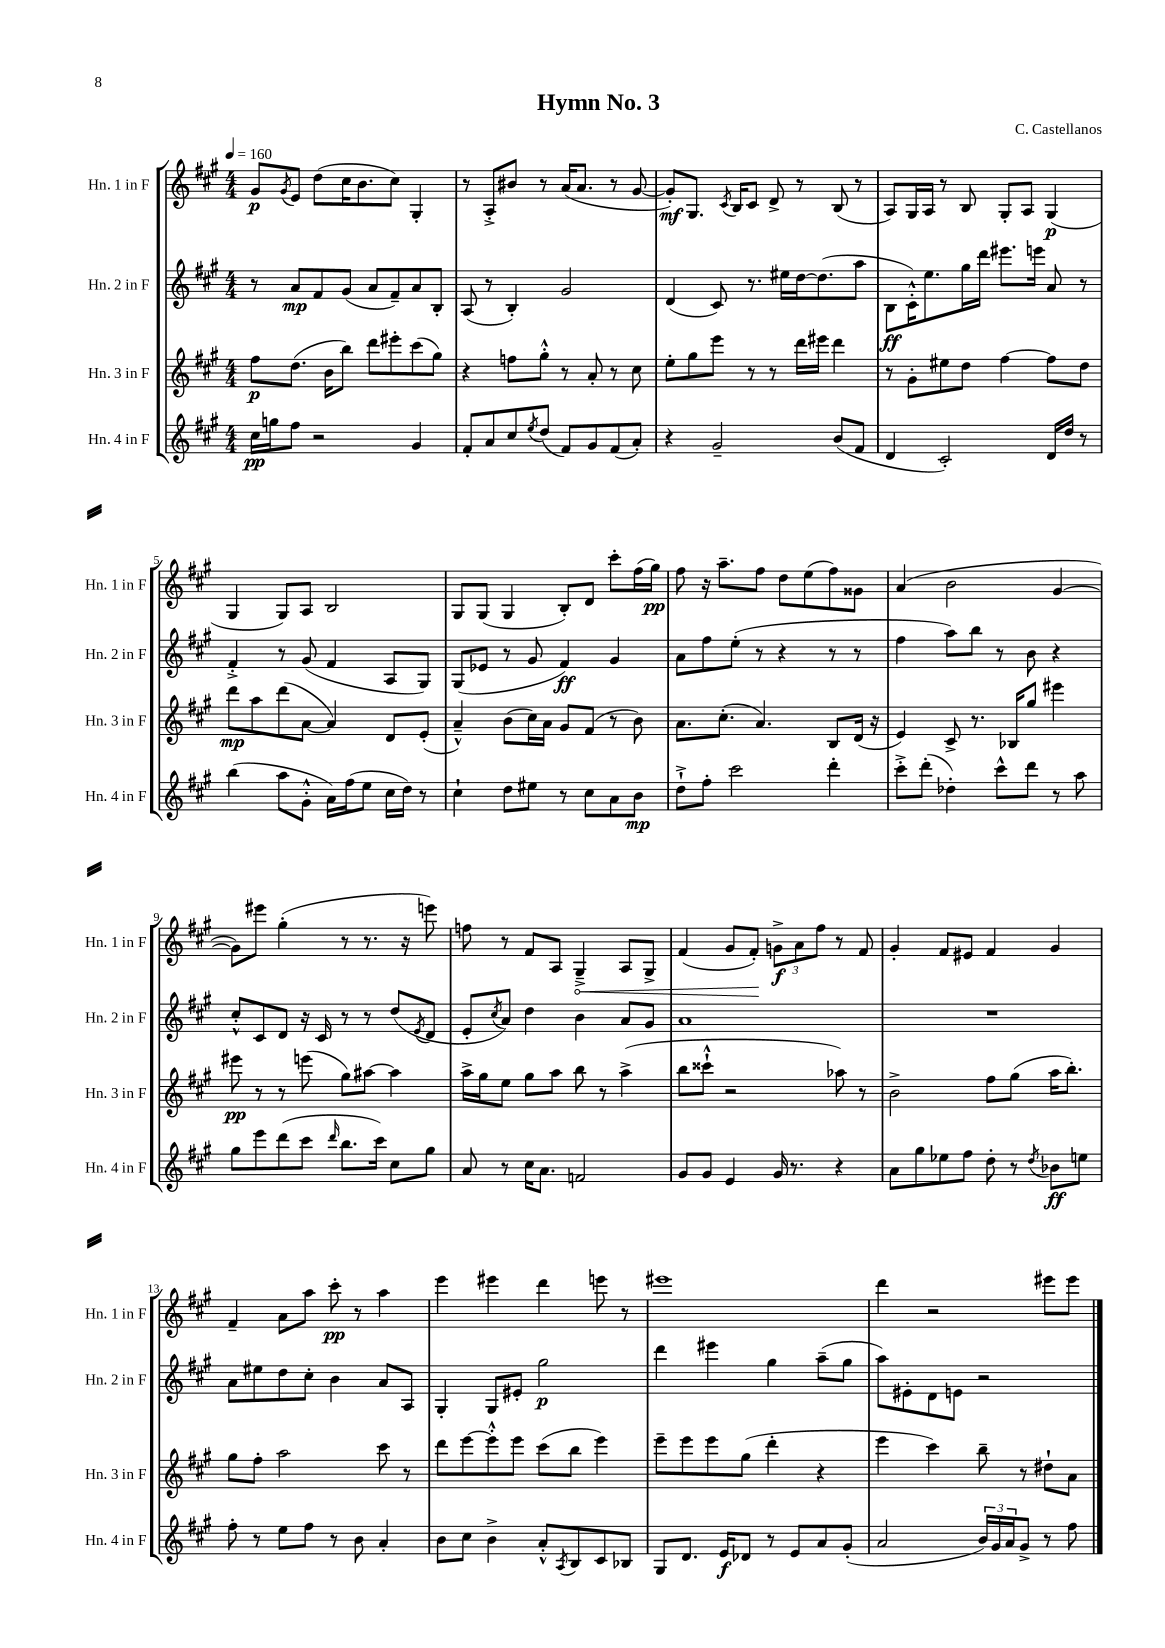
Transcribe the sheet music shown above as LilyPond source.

\header { title = "Hymn No. 3" composer = "C. Castellanos" }
<<
\new StaffGroup <<
\new Staff = "s0" \with { instrumentName = "Hn. 1 in F" shortInstrumentName = "Hn. 1 in F" } {
    \clef treble \key a \major \numericTimeSignature \time 4/4 \tempo 4 = 160
    gis'8\p \acciaccatura { gis'8 } e'8 d''8( cis''16 b'8. cis''8) gis4-. |
    r8 a8-.-> bis'8 r8 a'16( a'8. r8 gis'8~ |
    gis'8-.\mf) gis8. \acciaccatura { cis'8 } b16 cis'8 d'8-> r8 b8( r8 |
    a8) gis16 a16 r8 b8 gis8-. a8 gis4\p( |
    gis4 gis8) a8 b2 |
    gis8 gis8( gis4 b8-.) d'8 cis'''8-. fis''16( gis''16\pp) |
    fis''8 r16 a''8.-- fis''8 d''8 e''8( fis''8) gisis'8 |
    a'4( b'2 gis'4~ |
    gis'8) eis'''8 gis''4-.( r8 r8. r16 e'''8) |
    f''8 r8 fis'8 a8 \once \override Hairpin.circled-tip = ##t gis4--->\< a8 gis8-> |
    fis'4( gis'8 fis'8-.\!) \tuplet 3/2 { g'8->\f a'8 fis''8 } r8 fis'8 |
    gis'4-. fis'8 eis'8 fis'4 gis'4 |
    fis'4-- a'8 a''8 cis'''8-.\pp r8 a''4 |
    e'''4 eis'''4 d'''4 e'''8 r8 |
    eis'''1 |
    d'''4 r2 eis'''8 eis'''8 \bar "|." |
}
\new Staff = "s1" \with { instrumentName = "Hn. 2 in F" shortInstrumentName = "Hn. 2 in F" } {
    \clef treble \key a \major \numericTimeSignature \time 4/4
    r8 a'8\mp fis'8 gis'8( a'8 fis'8--) a'8 b8-. |
    a8( r8 b4-.) gis'2 |
    d'4( cis'8) r8. eis''16 d''16~ d''8.( a''8 |
    b8\ff cis'16-.-^) e''8. gis''16 d'''16 eis'''8. e'''16 a'8 r8 |
    fis'4-.-> r8 gis'8( fis'4 a8 gis8) |
    gis8( ees'8 r8 gis'8 fis'4\ff) gis'4 |
    a'8 fis''8 e''8-.( r8 r4 r8 r8 |
    fis''4 a''8) b''8 r8 b'8 r4 |
    cis''8-.-^ cis'8 d'8 r16 cis'16 r8 r8 d''8( \acciaccatura { e'8 } d'8 |
    e'8-. \acciaccatura { cis''8 } a'8) d''4 b'4 a'8 gis'8 |
    a'1 |
    R1 |
    a'8 eis''8 d''8 cis''8-. b'4 a'8 a8 |
    gis4-. gis8 eis'8-. gis''2\p |
    d'''4 eis'''4 gis''4 a''8--( gis''8 |
    a''8) eis'8-. d'8 e'8 r2 \bar "|." |
}
\new Staff = "s2" \with { instrumentName = "Hn. 3 in F" shortInstrumentName = "Hn. 3 in F" } {
    \clef treble \key a \major \numericTimeSignature \time 4/4
    fis''8\p d''8.( b'16 b''8) d'''8 eis'''8-. cis'''8( gis''8) |
    r4 f''8 gis''8-.-^ r8 a'8-. r8 cis''8 |
    e''8-. gis''8 e'''8 r8 r8 d'''16 eis'''16 d'''4 |
    r8 gis'8-. eis''8 d''8 fis''4~ fis''8 d''8 |
    d'''8\mp a''8 d'''8( a'8~ a'4) d'8 e'8-.( |
    a'4---^) b'8( cis''16) a'16 gis'8 fis'8( r8 b'8) |
    a'8. cis''8.-.( a'4.) b8 d'16( r16 |
    e'4) cis'8-> r8. bes16 gis''8 eis'''4 |
    eis'''8\pp r8 r8 e'''8( gis''8) ais''8~ ais''4 |
    a''16-> gis''16 e''8 gis''8 a''8 b''8 r8 a''4->( |
    b''8 cisis'''8-!-^ r2 aes''8) r8 |
    b'2-> fis''8 gis''8( a''16 b''8.-.) |
    gis''8 fis''8-. a''2 cis'''8 r8 |
    d'''8 e'''8~ e'''8-.-^ e'''8 cis'''8( b''8 e'''4) |
    e'''8-- e'''8 e'''8 gis''8( d'''4-. r4 |
    e'''4 cis'''4) b''8-- r8 dis''8-! a'8 \bar "|." |
}
\new Staff = "s3" \with { instrumentName = "Hn. 4 in F" shortInstrumentName = "Hn. 4 in F" } {
    \clef treble \key a \major \numericTimeSignature \time 4/4
    cis''16\pp g''16 fis''8 r2 gis'4 |
    fis'8-. a'8 cis''8 \acciaccatura { e''8 } d''8( fis'8) gis'8 fis'8( a'8-.) |
    r4 gis'2-- b'8( fis'8 |
    d'4 cis'2-.) d'16 d''16 r8 |
    b''4( a''8 gis'8-.-^ a'16) fis''16( e''8 cis''16 d''16) r8 |
    cis''4-! d''8 eis''8 r8 cis''8 a'8 b'8\mp |
    d''8-!-> fis''8-. cis'''2 d'''4-. |
    cis'''8-.-> d'''8-.( des''4-.) cis'''8-^ d'''8 r8 a''8 |
    gis''8 e'''8 d'''8( cis'''8 \grace { d'''16 } b''8. cis'''16) cis''8 gis''8 |
    a'8 r8 cis''16 a'8. f'2 |
    gis'8 gis'8 e'4 gis'16 r8. r4 |
    a'8 gis''8 ees''8 fis''8 d''8-. r8 \acciaccatura { d''8 } bes'8\ff e''8 |
    fis''8-. r8 e''8 fis''8 r8 b'8 a'4-. |
    b'8 cis''8 b'4-> a'8-.-^ \acciaccatura { a8 } b8 cis'8 bes8 |
    gis8 d'8. e'16\f des'8 r8 e'8 a'8 gis'8-.( |
    a'2 \tuplet 3/2 { b'16) gis'16 a'16 } gis'8-> r8 fis''8 \bar "|." |
}
>>
>>
